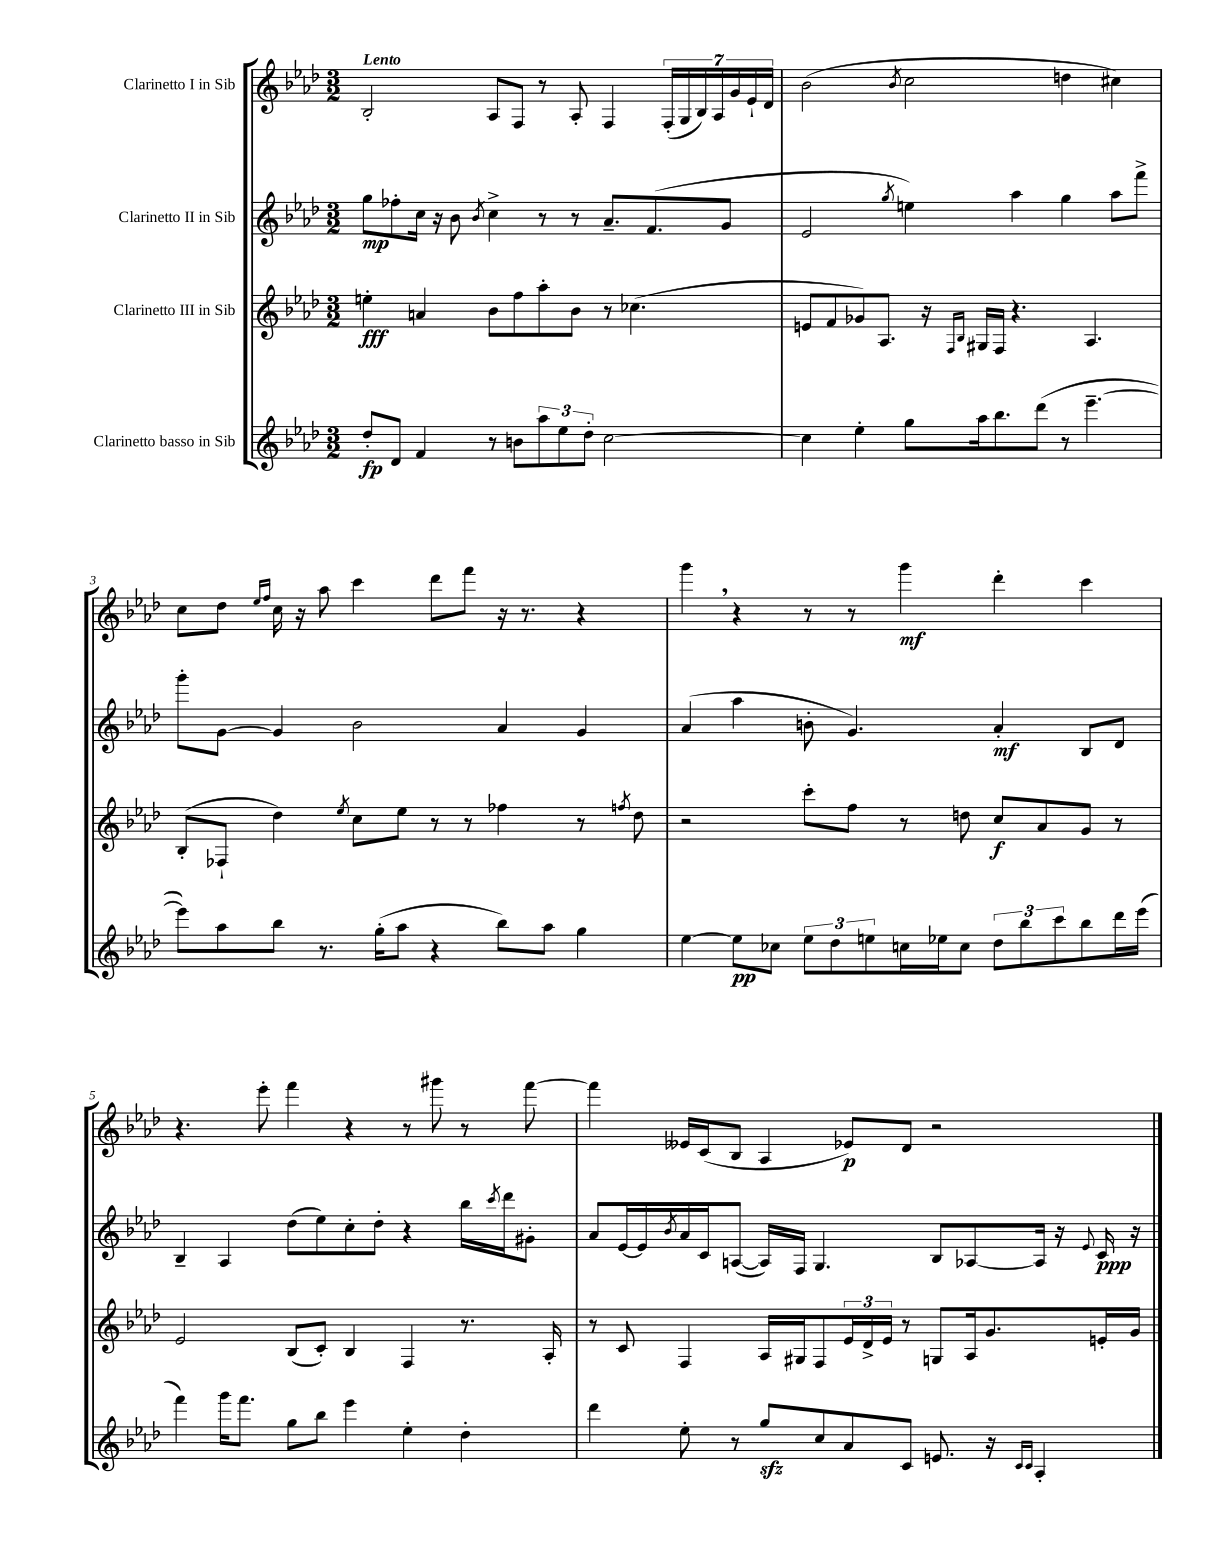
<<
\new StaffGroup <<
\new Staff = "s0" \with { instrumentName = "Clarinetto I in Sib" } {
    \clef treble \key aes \major \numericTimeSignature \time 3/2 \tempo "Lento"
    bes2-. aes8 f8 r8 aes8-. f4 \tuplet 7/4 { f16-.( g16 bes16) aes16 g'16 ees'16-! des'16 } |
    bes'2( \acciaccatura { bes'8 } c''2 d''4 cis''4) |
    c''8 des''8 \grace { ees''16 f''16 } c''16 r16 aes''8 c'''4 des'''8 f'''8 r16 r8. r4 |
    g'''4 \breathe r4 r8 r8 g'''4\mf des'''4-. c'''4 |
    r4. ees'''8-. f'''4 r4 r8 gis'''8 r8 f'''8~ |
    f'''4 eeses'16 c'16( bes8 aes4 ees'8\p) des'8 r2 \bar "|." |
}
\new Staff = "s1" \with { instrumentName = "Clarinetto II in Sib" } {
    \clef treble \key aes \major \numericTimeSignature \time 3/2
    g''8\mp fes''8-. c''16 r16 bes'8 \acciaccatura { bes'8 } c''4-> r8 r8 aes'8.-- f'8.( g'8 |
    ees'2 \acciaccatura { g''8 } e''4) aes''4 g''4 aes''8 f'''8-> |
    g'''8-. g'8~ g'4 bes'2 aes'4 g'4 |
    aes'4( aes''4 b'8-. g'4.) aes'4-.\mf bes8 des'8 |
    bes4-- aes4 des''8( ees''8) c''8-. des''8-. r4 bes''16 \acciaccatura { c'''8 } des'''16 gis'8-. |
    aes'8 ees'16~ ees'16 \acciaccatura { bes'8 } aes'16 c'16 a8~( a16) f16 g4. bes8 aes8~ aes16 r16 \appoggiatura { ees'8 } c'16\ppp r16 \bar "|." |
}
\new Staff = "s2" \with { instrumentName = "Clarinetto III in Sib" } {
    \clef treble \key aes \major \numericTimeSignature \time 3/2
    e''4-.\fff a'4 bes'8 f''8 aes''8-. bes'8 r8 ces''4.( |
    e'8 f'8 ges'8) aes8. r16 \grace { f16 bes16 } gis16 f16 r4. aes4. |
    bes8-.( fes8-! des''4) \acciaccatura { ees''8 } c''8 ees''8 r8 r8 fes''4 r8 \acciaccatura { f''8 } des''8 |
    r2 c'''8-. f''8 r8 d''8 c''8\f aes'8 g'8 r8 |
    ees'2 bes8( c'8-.) bes4 f4 r8. aes16-. |
    r8 c'8 f4 aes16 gis16 f8 \tuplet 3/2 { ees'16 des'16-> ees'16 } r8 g8 aes16 g'8. e'16-. g'16 \bar "|." |
}
\new Staff = "s3" \with { instrumentName = "Clarinetto basso in Sib" } {
    \clef treble \key aes \major \numericTimeSignature \time 3/2
    des''8-.\fp des'8 f'4 r8 b'8 \tuplet 3/2 { aes''8 ees''8 des''8-. } c''2~ |
    c''4 ees''4-. g''8 aes''16 bes''8. des'''8( r8 ees'''4.~-- |
    ees'''8) aes''8 bes''8 r8. g''16-.( aes''8 r4 bes''8) aes''8 g''4 |
    ees''4~ ees''8\pp ces''8 \tuplet 3/2 { ees''8 des''8 e''8 } c''16 ees''16 c''8 \tuplet 3/2 { des''8 bes''8 c'''8 } bes''8 des'''16 ees'''16( |
    f'''4) g'''16 f'''8. g''8 bes''8 ees'''4 ees''4-. des''4-. |
    des'''4 ees''8-. r8 g''8\sfz c''8 aes'8 c'8 e'8. r16 \grace { c'16 c'16 } aes4-. \bar "|." |
}
>>
>>
